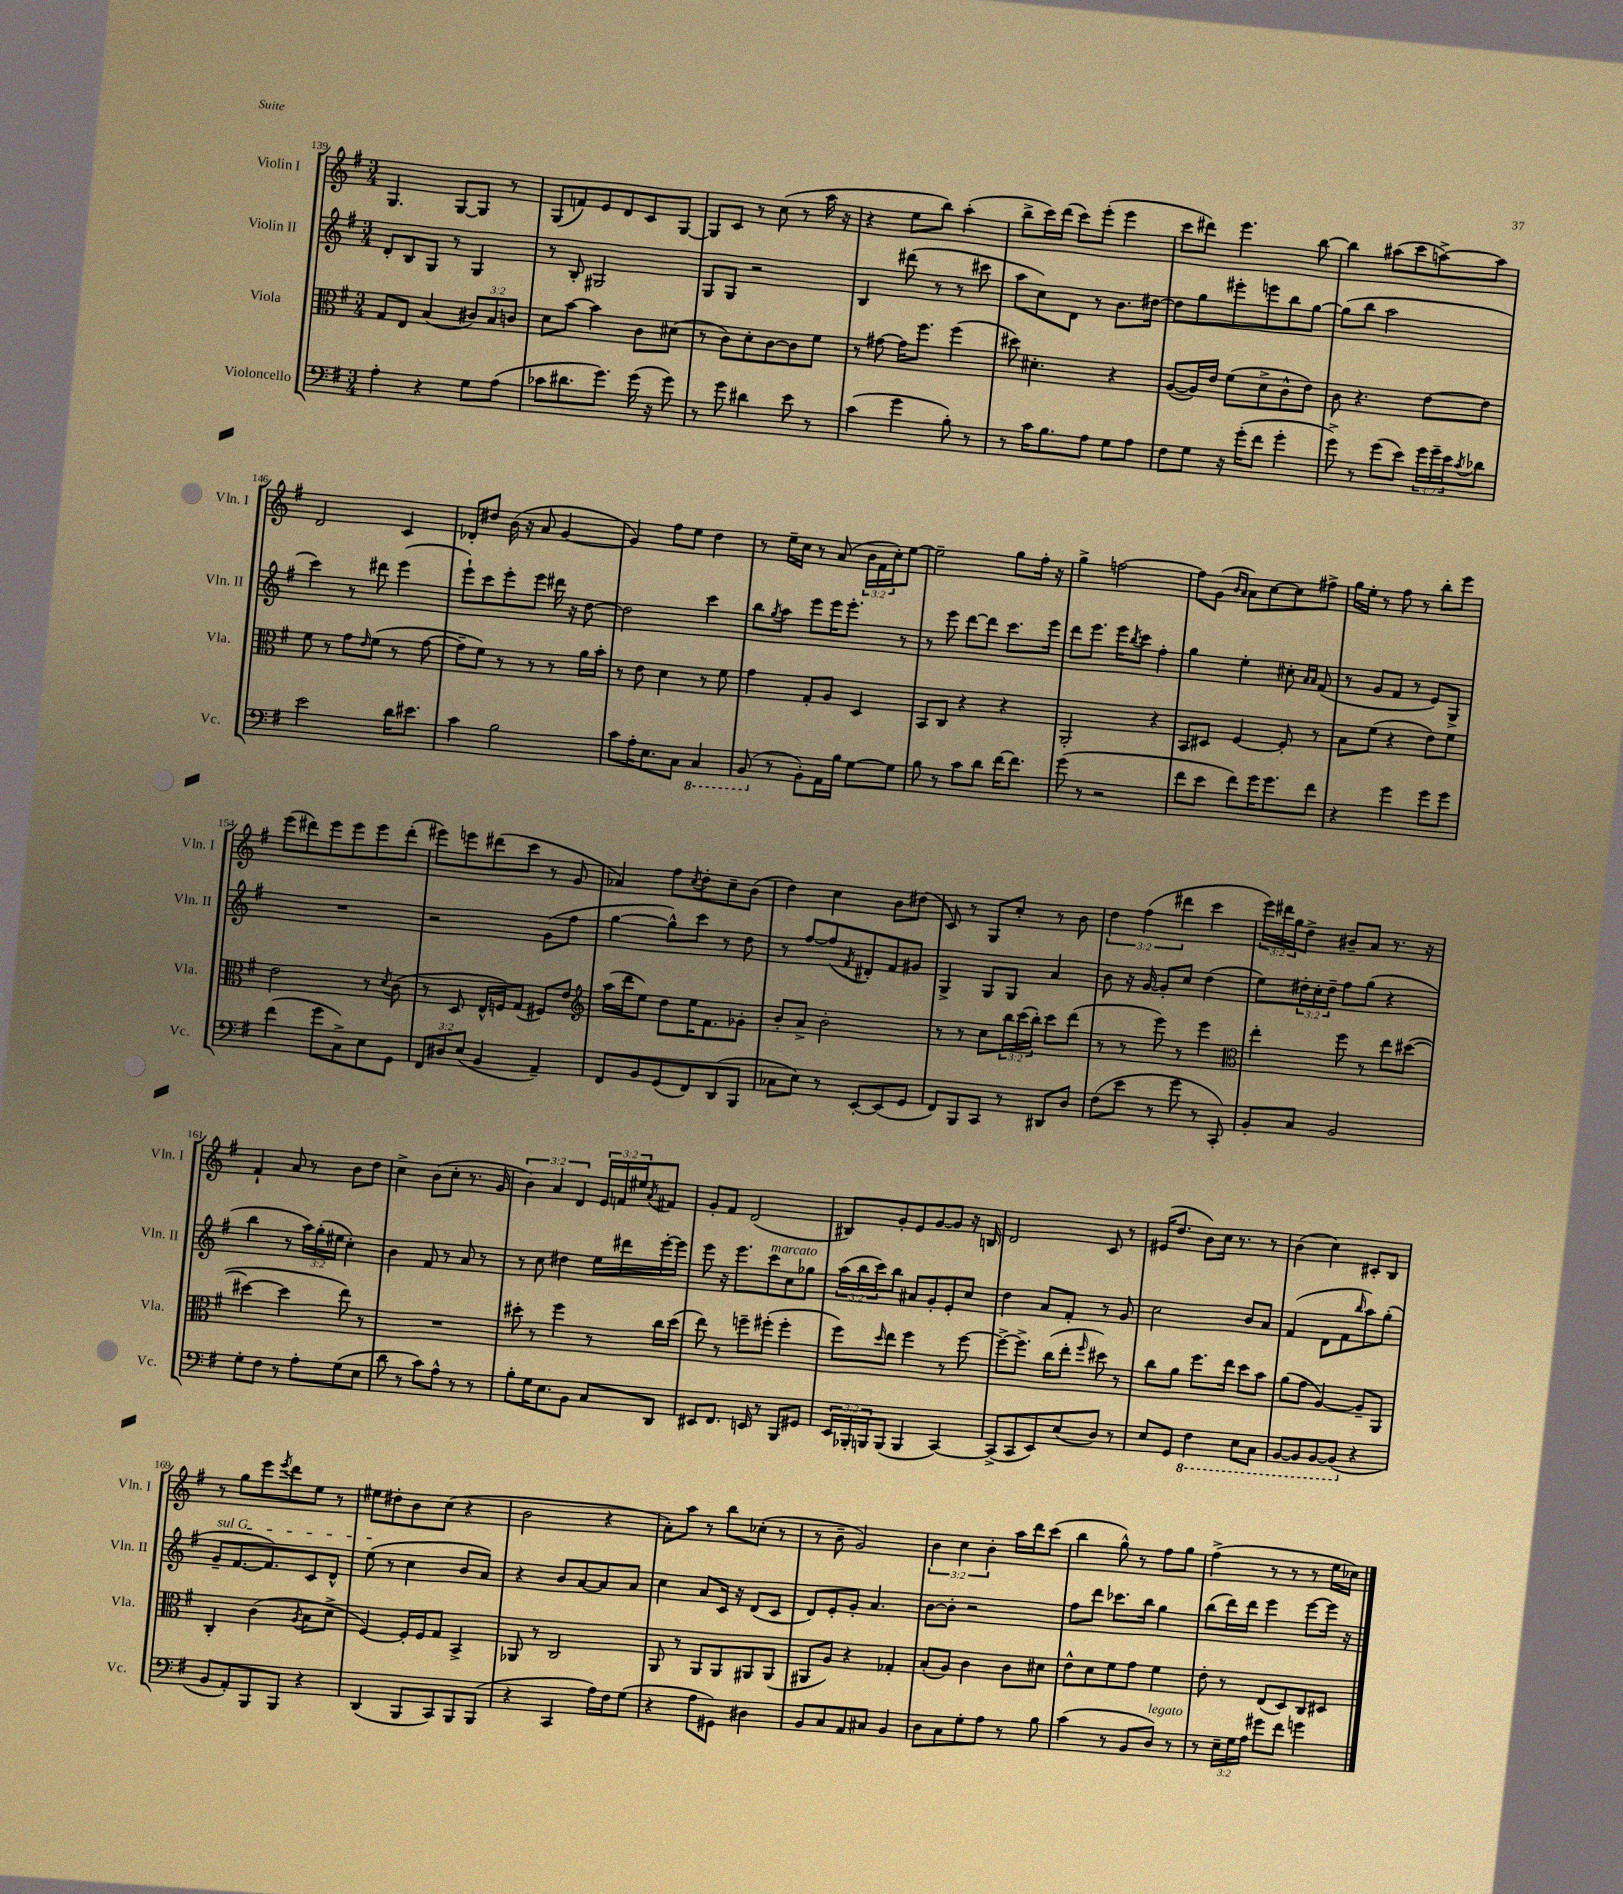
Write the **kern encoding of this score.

**kern	**kern	**kern	**kern
*staff4	*staff3	*staff2	*staff1
*clefF4	*clefC3	*clefG2	*clefG2
*k[f#]	*k[f#]	*k[f#]	*k[f#]
*M3/4	*M3/4	*M3/4	*M3/4
4A'\	8G/L	8d'/L	4.G/
.	8E/J	8B/	.
4r	(4B/	8G/J	.
.	.	8r	[8G/L
8G\L	12c#/L)	4G/	8G/]J
.	12B/	.	.
(8A\J	.	.	8r
.	12c/J	.	.
=	=	=	=
8c-\L	8d\L	8r	(8G/L
8.d#\	[8b\J	8B'/	8f/)
.	4b\]	2G#/	8e/
8.g\J)	.	.	.
.	.	.	8d/
(16g\	8c\L	.	8c/
16r	.	.	.
8g\)	(8d#\J	.	[8G/J
=	=	=	=
8r	8r	8G/L	8G/]L
8g\	8c\L)	8G/J	8c/J
4d#\	8d'\	2r	8r
.	[8c\	.	(8cc\
8e\	8c\]	.	8r
8r	8f#\J	.	16aa\
.	.	.	16r
=	=	=	=
(4c\	8r	4B/	4r
.	[8g#\	.	.
4g\	16g#\]LK	(8ddd#\	8ee\L
.	8.ff#\J	.	.
.	.	8r	8bb\J)
8B'\)	(4ff#\	8r	(4aa'\
8r	.	8ccc#\	.
=	=	=	=
8r	8dd#\)	8aa\L	8bb^\L
16c\LK	4.d#'\	8cc\)	16ccc\L)
8.B\	.	.	(16ddd\JJ
.	.	8d\J	8ccc\L)
8A\J	.	8r	(8eee'\J
8G\L	4r	8.b\L	4eee\
8A\J	.	.	.
.	.	[16dd#\Jk	.
=	=	=	=
8F#\L	([8A/L	8dd#\]L	8ccc\L
8G\J	16A/]L)	8gg\	8ddd#\J)
.	16e/JJ	.	.
16r	(8f#\L	8eee#'\	4.eee\
(16g'\LK	.	.	.
8f#\J	8d^\	8eee\	.
4g'\	8c^^\	8bb\	.
.	8e\J)	[8gg\J	[8bb\
=	=	=	=
8g^\)	8c\	(8gg\]L	4bb\]
8r	4.r	8bb\J	.
(8g\L	.	2aa\	(8aa#\L
8e\J)	.	.	8ccc\
24g\LL	[8e\L	.	[8aa^\)
24g~\	.	.	.
24e\J	.	.	.
8qc/	.	.	.
8d-\J	8e\]J	.	8aa\]J
=	=	=	=
2e\	8f#\	4ccc\)	2d/
.	8r	.	.
.	8g\L	8r	.
.	16qqe/	.	.
.	(8f#\J	8ddd#\	.
16d\LK	8r	(4eee\	4c/
8.e#\J	.	.	.
.	[8g\	.	.
=	=	=	=
4c\	8g~\]L	8eee`\L)	8d-'/L
.	8f#\J)	8ccc\	8dd#/J
2B\	8r	8eee'\	(16b\
.	.	.	16r
.	8r	8eee\J	8a/
.	8r	16ddd#\	[4g/
.	.	16r	.
.	16a\LL	[8dd\	.
.	16b'\JJ	.	.
=	=	=	=
8c\L	8r	2dd\]	4g/])
16A'\K	8e\	.	.
8.E\	.	.	.
.	4d\	.	8ff#\L
8C\J	.	.	8ee\J
4CC/	8r	4ccc\	4dd\
.	8f#\	.	.
=	=	=	=
(8BBB/	4g\	8bb\L	8r
.	.	8qgg/	.
8r	.	8aa\J	16ee~\LL
.	.	.	16cc\JJ
8BB'\L)	8G'/L	8eee\L	8r
16AA\L	8A/J	16eee\K	(8a/
16B\JJ	.	8.eee'\J	.
[8G\L	4D/	.	24b\LL
.	.	.	24f#\
.	.	.	24cc'\J)
8G\]J	.	8r	[8ee\J
=	=	=	=
8B\	8BB/L	8r	2ee~\]
8r	8C/J	8eee\	.
8c\L	4r	[8ddd\L	.
8d\J	.	8ddd\]J	.
[16f#\LK	4r	8.ccc\L	8gg\L
8.f#\]J	.	.	.
.	.	.	16ff#'\Jk
.	.	16eee\Jk	16r
=	=	=	=
(8g\	2AA'/	8ddd\L	4gg^\
8r	.	8.eee\J	.
2r	.	.	[2ff\
.	.	16eee\LK	.
.	.	8qbb/	.
.	.	8ccc\J	.
.	4r	4ff#'\	.
=	=	=	=
8f#\L	8BB/L	4gg\	8ff\]L
8e\J	8D#/J	.	(8g\J
.	.	.	16qqb/LL
.	.	.	16qqa/JJ
8f#\L)	[4F#/	4ee'\	8a\L)
16g\K	.	.	[8cc\
8.g\	.	.	.
.	8F#'/]	8cc#'\	8cc\]
.	.	16qqa/LL	.
.	.	16qqa/JJ	.
8f#\J	8r	(8f#/	8ff#^\J
=	=	=	=
4r	8B\L	8r	16gg\LL
.	.	.	16ee'\JJ
.	(8f#\J	8g/L	8r
4g\	4r	8f#/J	8ff#\
.	.	8r	8r
8g\L	8e\L)	8e/L)	8bb'\L
8g\J	8f#\J	8G^/J	8eee\J
=	=	=	=
(4f#\	2e\	2.r	(8eee\L
.	.	.	8ddd#\)
8g\L	.	.	8eee\
8C^\)	.	.	8eee\
8E\	8r	.	8eee\
.	8qd/	.	.
8GG\J	(8c\	.	(8ddd#'\J
=	=	=	=
12FF#/L	8r	2r	8eee#\L)
12D#/	.	.	.
.	8D/	.	8eee\
(12E/J	.	.	.
4BB/	16E^^/LL	.	(8ddd#\
.	16F/J)	.	.
.	(8G/J	.	8ccc\J
4AA~/)	8F#/L)	(8g\L	8r
.	8e/J	8ff#\J	8g/
=	=	=	=
*	*clefG2	*	*
8FF#/L	(16aa\LL	[4gg\	4a-/)
.	16ddd\J	.	.
8BB/	8ee\J)	.	.
(8GG/	8dd\L	8gg^^\]L)	8ff#\L
.	.	.	8qcc/
8FF#/)	16ee\K	8ccc\J	8dd'\
.	8.f#\	.	.
(8DD/	.	8r	8cc~\
8BBB/J	8g-'\J	8dd\	(8b\J
=	=	=	=
8C-\L	8b'/L	8r	4dd\)
8E\J)	8a^/J	[8ff#/L	.
8r	2b'\	(8ff#/]	4cc\
.	.	8qf#/	.
[8EE'/L	.	8d#'/)	.
(8EE/]	.	8f#/	8b\L
8GG/J	.	8g#/J	(8dd#\J
=	=	=	=
8FF#/L)	8r	4G^/	8c/)
8BBB/	8r	.	8r
8CC/J	8cc\L	8G/L	8G/L
8r	24bb\L	8G/J	8cc'/J
.	(24ccc\	.	.
.	24bb'\JJ)	.	.
8DD#/L	8ccc\L	4a/	8r
8D/J	(8ddd\J	.	8b\
=	=	=	=
(8F#\L	8r	8b\	6dd\
8e\J	8r	16r	.
.	.	.	(6ff#\
.	.	[16g/	.
8r	8eee\)	8g'/]L	.
.	.	.	6ddd#\
8g\	8r	8cc/J	.
8r	4eee\	(4dd\	4ccc\
8CC'/)	.	.	.
=	=	=	=
*	*clefC3	*	*
8BB'/L	4ee'\	8ee\L)	24eee\LL)
.	.	.	24ddd#\
.	.	.	24gg\J
8C/J	.	24dd#'\L	8dd^\J
.	.	24cc'\	.
.	.	24dd#~\JJ	.
2BB/	8ff#\	8ff#\L	8b#~/L
.	8r	(8gg\J	8a/J
.	8ee\L	4r	8.r
.	([8dd#\J	.	.
.	.	.	16r
=	=	=	=
8G'\L	4dd#\_	4bb\	4f#`/
8F#\J	.	.	.
8r	4dd#\]	8r	8a/
8A'\L	.	24aa\LL)	8r
.	.	(24gg'\	.
.	.	24ee#\JJ	.
(8G\	8ee\)	4cc'\)	8b\L
8E\J	8r	.	8dd\J
=	=	=	=
8d\	2.r	4b\	4cc^\
8r	.	.	.
8c\L)	.	8f#/	(8b\L
8A^^\J	.	8r	8cc'\J
8r	.	8a/	8.r
8r	.	8r	.
.	.	.	16g/
=	=	=	=
8B'\L	8dd#'\	8r	6b\)
16G\K	8r	8cc\	.
.	.	.	6a/
8.E\	.	.	.
.	4ff#\	4dd#\	.
.	.	.	6d/
8BB\J	.	.	.
8C/L	8r	16ee\LL	24e/LL
.	.	.	24f/
.	.	16ddd#\	.
.	.	.	24ee#/J
.	.	.	8qa/
8DD/J	16cc\LL	[16eee'\	8f#/J
.	(16dd#\JJ	16eee\]JJ	.
=	=	=	=
8EE#/L	8ee\)	8eee\	8g'/L
8.FF#/J	8r	16r	8f#/J
.	.	8.eee\L	.
.	8ff~\L	.	(2d/
16EE/	.	.	.
8r	(8ff#'\J	8ccc\	.
8BBB/L	4ff#'\	8cc\	.
8GG#/J	.	8gg-\J	.
=	=	=	=
24EE/LL	8ff#\L)	(24aa\LL	8B#/L)
24BBB-'/	.	24bb\	.
24BBB/J	.	24ccc\J)	.
.	16qqdd/	.	.
(8BBB/J	8ee\J	8bb\J	8g'/
4BBB/	4ff#\	8a#/L	8e/
.	.	8g'/	[8g/
[4CC/)	8r	8e'/	8g/]J
.	[8ff#\	8cc/J	16r
.	.	.	16B/
=	=	=	=
(8CC^/]L	8ff#^\_L	4dd\	2d/
8CC/	8.ff#^\]J	.	.
8EE/)	.	8a/L	.
.	(16cc\LK	.	.
(8E/	8ee'\J	8f#'/J	.
.	16qqff#/	.	.
8D/J)	8dd#\)	8r	8c/
8r	8r	8g/	8r
=	=	=	=
8E/L	8cc\L	2cc\	(16e#/LK
.	.	.	8.dd/J
8GG/J	8a\J	.	.
4FF#\	8.ff#\L	.	8b\L)
.	.	.	16cc\Jk
.	16ee\Jk	.	8.r
8EE\L	8dd\L	8b/L	.
8CC\J	8b\J	8a/J	8r
=	=	=	=
[8BBB/L	(8a\L	(4f#/	(4b\
8BBB/]	8g\J	.	.
[8BBB/	[4A/)	8d\L	4cc\)
(8BBB/]J	.	8f#\	.
.	.	16qqbb/	.
4r	8A~/]L	8aa\)	8c#'/L
.	8AA/J	(8gg'\J	8B/J
=	=	=	=
8BB/L	4C'/	8g~/L	8r
8AA'/)	.	[8.f#/	8gg\L
8BBB/	(4c\	.	8eee\
.	.	8.f#/])	.
.	.	.	8qeee/
8BBB/J	.	.	8ddd\
.	8qA/	.	.
4r	8B\L	8c/	8ee\J
.	8d^\J	8d^^/J	8r
=	=	=	=
(4DD/	[4F#/)	(8ee\	8ee#\L
.	.	8r	8dd#'\
8BBB/L	16F#'/]LL	4cc\	8b\
.	16F#/J	.	.
8CC/)	8G/J	.	(8cc\J
8BBB/	4BB^/	8b/L	4r
(8BBB/J	.	8a/J)	.
=	=	=	=
4r	8AA-/	4r	2b\
.	8r	.	.
4CC/	2C/	8b/L	.
.	.	[8a/	.
16A\LL)	.	8a/]	4r
16F#\J	.	.	.
(8G\J	.	8a/J	.
=	=	=	=
4r	8AA/	4cc\	8a'\L)
.	8r	.	8aa\J
8A\L	8AA/L	8a/L	8r
8GG#\J)	8AA/	16c/Jk	8bb\L
.	.	16r	.
4D#\	8AA#/	(8d/L	(8cc-'\J
.	(8AA#/J	8c/J	8r
=	=	=	=
8BB/L	8AA#/L	8d/L)	8r
8C/	8A/J)	8e'/	8b~\
8AA/	4r	8g'/J	2g/)
8C#/J	.	4.a/	.
4BB/	4G-'/	.	.
=	=	=	=
8D\L	(8B'/L	[8b\L	6b\
8C\	8A/J)	8b'\]J	.
.	.	.	6cc\
8G'\	4c\	2r	.
.	.	.	6b'\
8A\J	.	.	.
8r	8c\L	.	16aa\LL
.	.	.	16ddd\J
8B\	8d#\J	.	(8ccc\J
=	=	=	=
(4c\	8e^^\L	8ff#\L	4bb\
.	8d\	8ddd\J	.
8r	8f#\	8.ccc-\L	8gg^^\)
8BB/L	8g\J	.	8r
.	.	16bb\Jk	.
8D/J)	4f#\	4gg\	8ff#\L
8r	.	.	8gg\J
=	=	=	=
8r	8e'\	(8bb\L	(4ff#^\
24E~\LL	8r	16ddd\L)	.
24G\	.	.	.
.	.	16ddd\JJ	.
24A\JJ	.	.	.
8g#\L	(8E/L	4eee\	8r
8f#\J	8D/)	.	8r
4g\	8C/	[8eee\L	8r
.	8D#/J	16eee\]Jk	16ee\LL
.	.	16r	16cc-\JJ)
==	==	==	==
*-	*-	*-	*-
